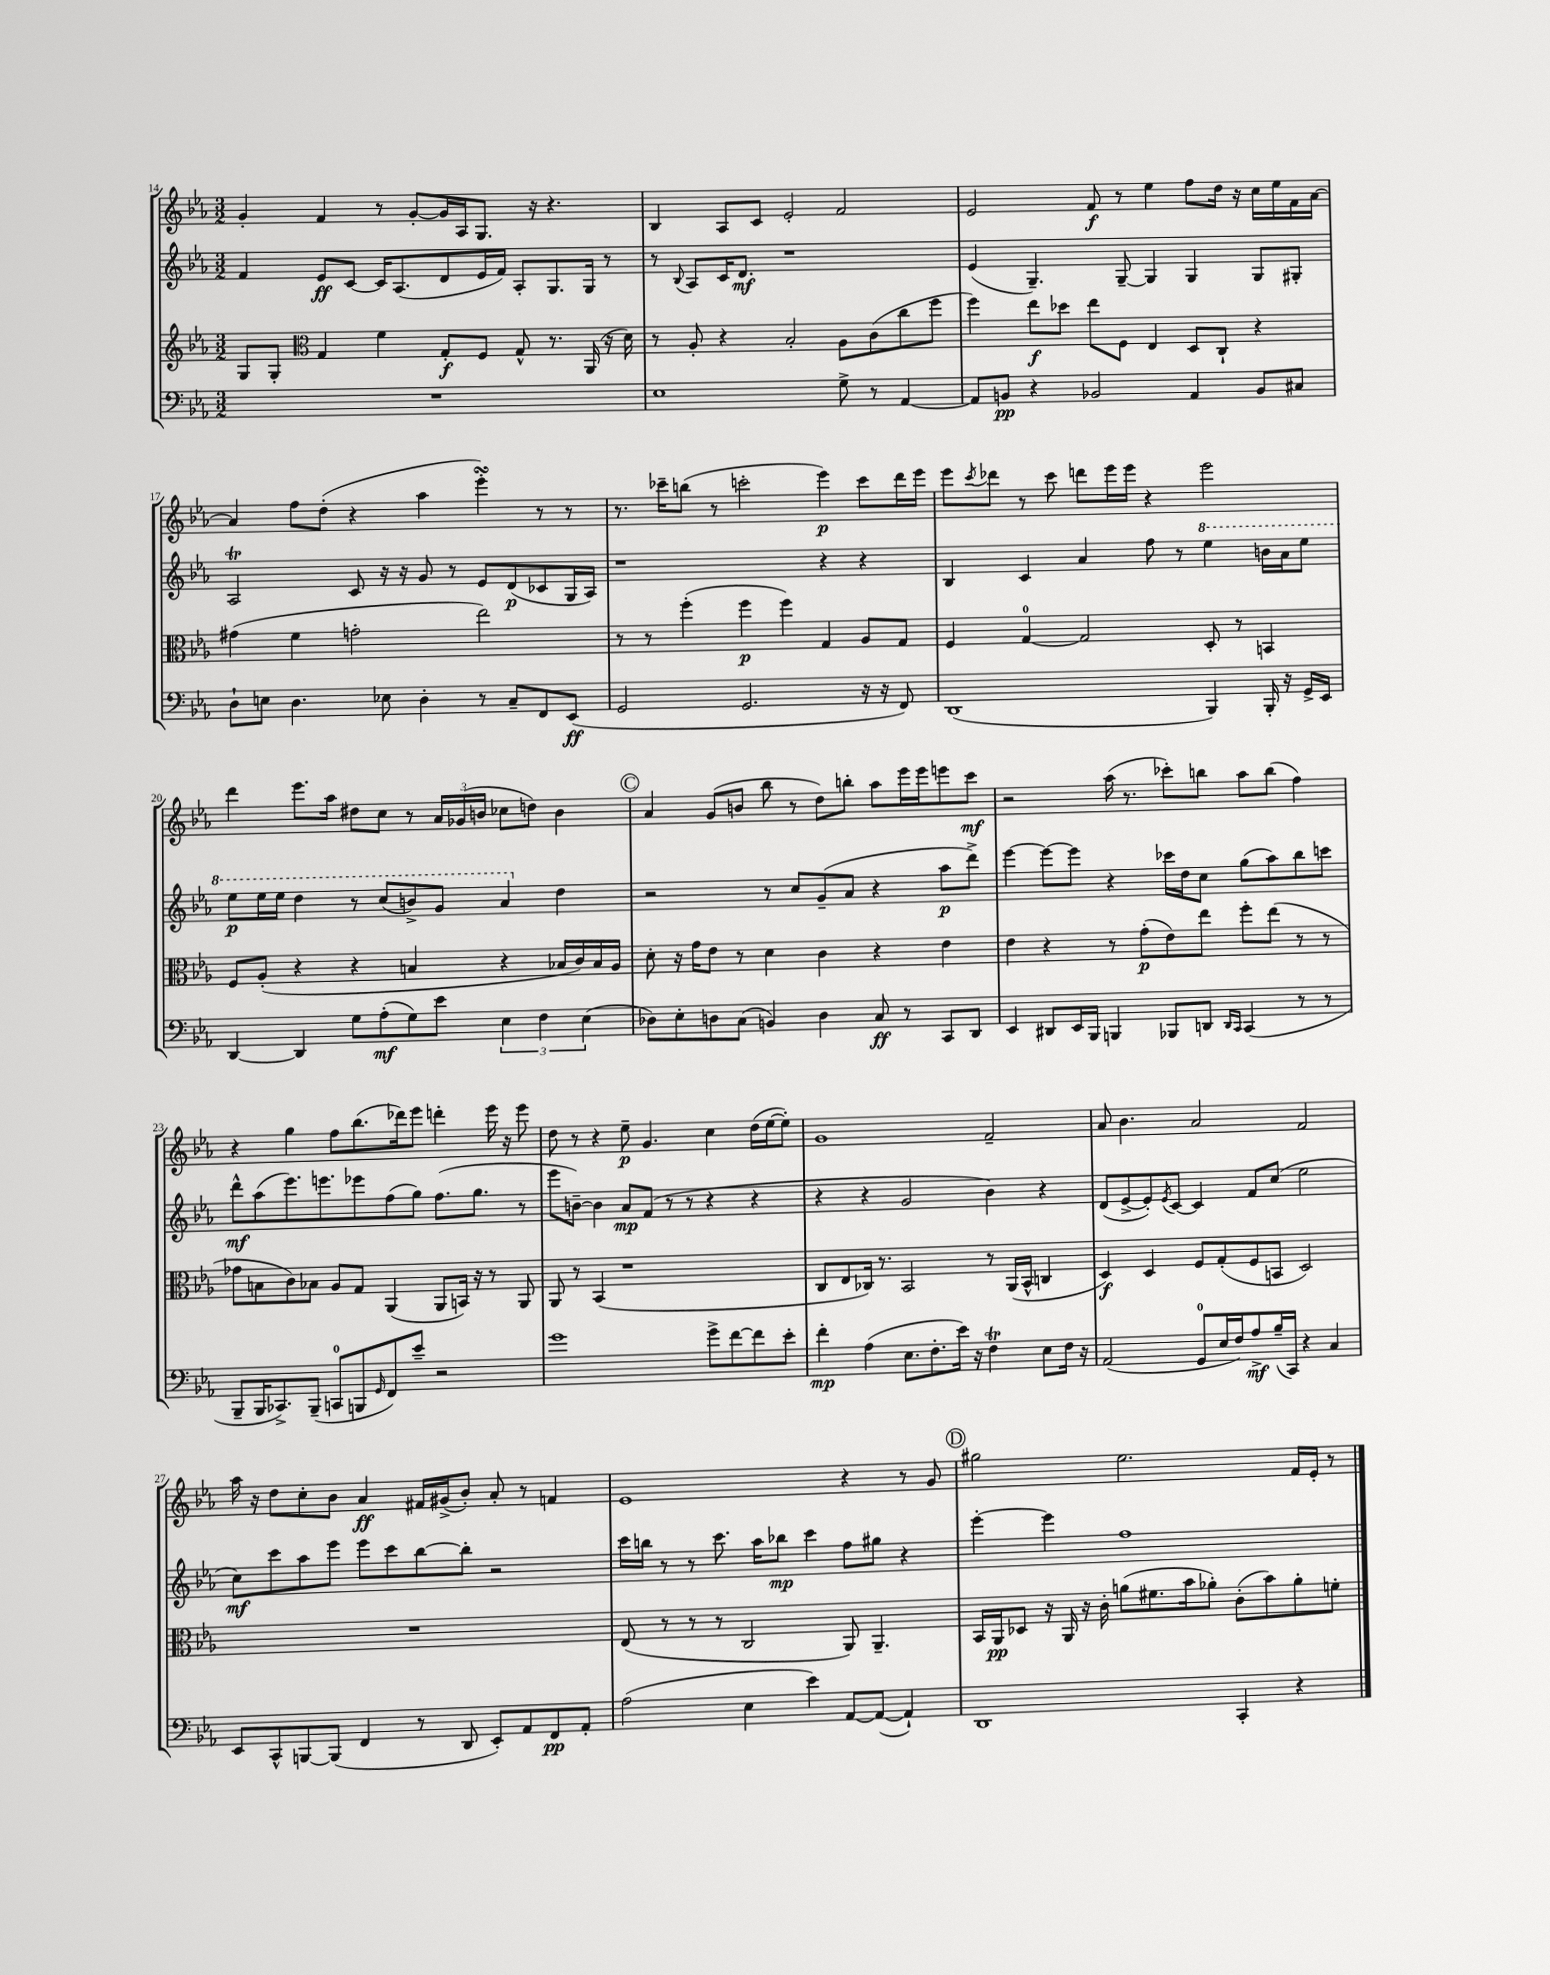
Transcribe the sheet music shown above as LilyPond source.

<<
\new StaffGroup <<
\new Staff = "s0" {
    \clef treble \key ees \major \numericTimeSignature \time 3/2
    g'4-. f'4 r8 g'8~-. g'16 aes16 g8. r16 r4. |
    bes4 aes8 c'8 ees'2-. f'2 |
    ees'2 f'8\f r8 ees''4 f''8 d''16 r16 c''16 ees''16 f'16 aes'16~ |
    aes'4 f''8 d''8-.( r4 aes''4 ees'''4-.\turn) r8 r8 |
    r8. ces'''16-- b''8( r8 c'''2-. ees'''4\p) c'''8 d'''16 ees'''16 |
    ees'''8 \acciaccatura { c'''8 } des'''8 r8 c'''8 d'''8 ees'''16 ees'''16 r4 ees'''2 |
    d'''4 ees'''8. aes''16 dis''8 c''8 r8 \tuplet 3/2 { aes'16 ges'16( b'16 } ces''8 d''8) b'4 |
    \mark \markup { \circle "C" } aes'4 g'8( b'8 bes''8 r8 d''8) b''8-. aes''8 ees'''16 ees'''16 e'''8 c'''8\mf |
    r2 aes''16( r8. ces'''8-.) b''8 aes''8 b''8( f''4) |
    r4 g''4 f''8 bes''8.( des'''16) ees'''8 d'''4-. ees'''16 r16 ees'''8 |
    d''8 r8 r4 ees''8--\p g'4. c''4 d''16( ees''16~ ees''8-.) |
    g'1 f'2-- |
    aes'8 bes'4. aes'2 f'2 |
    aes''16 r16 d''8 c''8-. bes'8 aes'4\ff fis'16 gis'16->( bes'8-.) aes'8-. r8 f'4 |
    ees'1 r4 r8 g'8 |
    \mark \markup { \circle "D" } gis''2 ees''2. f'16 ees'16-. r8 \bar "|." |
}
\new Staff = "s1" {
    \clef treble \key ees \major \numericTimeSignature \time 3/2
    f'4 ees'8\ff c'8~ c'16 aes8.( d'8 ees'16 f'16) aes8-. g8. g16 r8 |
    r8 \appoggiatura { bes8 } aes8 c'16 d'8.\mf r1 |
    ees'4( g4.--) g8~-- g4 g4 g8 gis8-. |
    aes2\trill c'8 r16 r16 g'8 r8 ees'8 d'8\p( ces'8 g16 aes16) |
    r1 r4 r4 |
    bes4 c'4 aes'4 f''8 r8 \ottava #1 ees'''4 b''16 aes''16 ees'''8 |
    ees'''8\p ees'''16 ees'''16 d'''4 r8 c'''8( b''8->) g''8 aes''4 \ottava #0 d''4 |
    \mark \markup { \circle "C" } r2 r8 c''8 g'8--( aes'8 r4 aes''8\p d'''8->) |
    ees'''4~ ees'''8~ ees'''8 r4 ces'''16 d''16 c''8 g''8( aes''8) bes''8 c'''8 |
    d'''8-^\mf aes''8( ees'''8.) e'''8. ees'''8 f''8( g''8) f''8.( g''8. r8 |
    ees'''8 b'8~--) b'4 aes'8\mp f'8( r8 r8 r4 r4 |
    r4 r4 g'2 bes'4) r4 |
    d'8( ees'8~-> ees'8-.) \acciaccatura { ees'8 } c'8~ c'4 f'8 c''8( ees''2 |
    c''8\mf) c'''8 aes''8 ees'''8 ees'''8 c'''8 bes''8~ bes''8-. r2 |
    c'''16 b''16 r8 r8 c'''8. aes''16 bes''8\mp c'''4 f''8 gis''8 r4 |
    \mark \markup { \circle "D" } ees'''4~-. ees'''4 f''1 \bar "|." |
}
\new Staff = "s2" {
    \clef treble \key ees \major \numericTimeSignature \time 3/2
    g8 g8-. \clef alto g4 f'4 g8-.\f f8 g8-^ r8. aes,16( r16 d'16) |
    r8 aes8-. r4 bes2-. aes8 c'8( c''8 f''8 |
    f''4) ees''8\f des''8 ees''8 f8 ees4 d8 c8-! r4 |
    gis'4( f'4 g'2-. ees''2) |
    r8 r8 f''4-.( f''4\p f''4) g4 aes8 g8 |
    f4 g4-0~ g2 d8-. r8 b,4 |
    f8 aes8-.( r4 r4 b4 r4 bes16 c'16) bes16 aes16 |
    \mark \markup { \circle "C" } d'8-. r16 g'16 ees'8 r8 d'4 c'4 r4 ees'4 |
    ees'4 r4 r8 g'8-.\p( ees'8) ees''8 f''8-. ees''8( r8 r8 |
    ges'8 b8 c'8) bes8 aes8 g8 aes,4( aes,8 b,16) r16 r8 aes,8 |
    aes,8 r8 bes,4( r1 |
    c8 ees8 ces16) r8. bes,2 r8 aes,16( bes,16-^ c4 |
    d4\f) d4 f8 g8-.( f8 b,8 d2) |
    R1. |
    ees8( r8 r8 r8 c2 aes,8) aes,4.-- |
    \mark \markup { \circle "D" } bes,16 aes,16\pp des8 r16 aes,16 r16 c'16-. a'8( fis'8. bes'16 aes'8-.) c'8-.( bes'8) aes'8-. f'8-. \bar "|." |
}
\new Staff = "s3" {
    \clef bass \key ees \major \numericTimeSignature \time 3/2
    R1. |
    ees1 g8-> r8 aes,4~ |
    aes,8 b,8\pp r4 bes,2 aes,4 bes,8 cis8 |
    d8-! e8 d4. ees8 d4-. r8 c8-- f,8 ees,8\ff( |
    g,2 g,2. r16 r16 f,8) |
    d,1( bes,,4) bes,,16-. r16 g,16-> ees,16 |
    d,4~ d,4 g8 aes8-.\mf( g8) ees'8 \tuplet 3/2 { ees4 f4 ees4( } |
    \mark \markup { \circle "C" } des8) ees8-. d8 c8( b,4) d4 c8\ff r8 c,8 d,8 |
    ees,4 dis,8 ees,16 bes,,16 b,,4 bes,,8 d,8 \grace { d,16 c,16 } c,4( r8 r8 |
    bes,,8-- bes,,16 ces,8.->) bes,,8--( c,8-0 b,,8 \grace { g,16 } f,8) ees'8-- r2 |
    g'1 g'8-> f'8~ f'8 ees'8-. |
    f'4-.\mp aes4( ees8. f8.-. ees'16) r16 f4\trill ees8 f16 r16 |
    aes,2( g,8-0 ees16 f16) aes8->\mf bes16--( c,16) r4 c4 |
    ees,8 c,8-^ b,,8~ b,,8( f,4 r8 d,8 ees,8-.) aes,8 f,8\pp aes,8-. |
    aes2( ees4 ees'4) aes,8~ aes,8~( aes,4-!) |
    \mark \markup { \circle "D" } d,1 c,4-. r4 \bar "|." |
}
>>
>>
\layout { \context { \Score currentBarNumber = #14 } }
